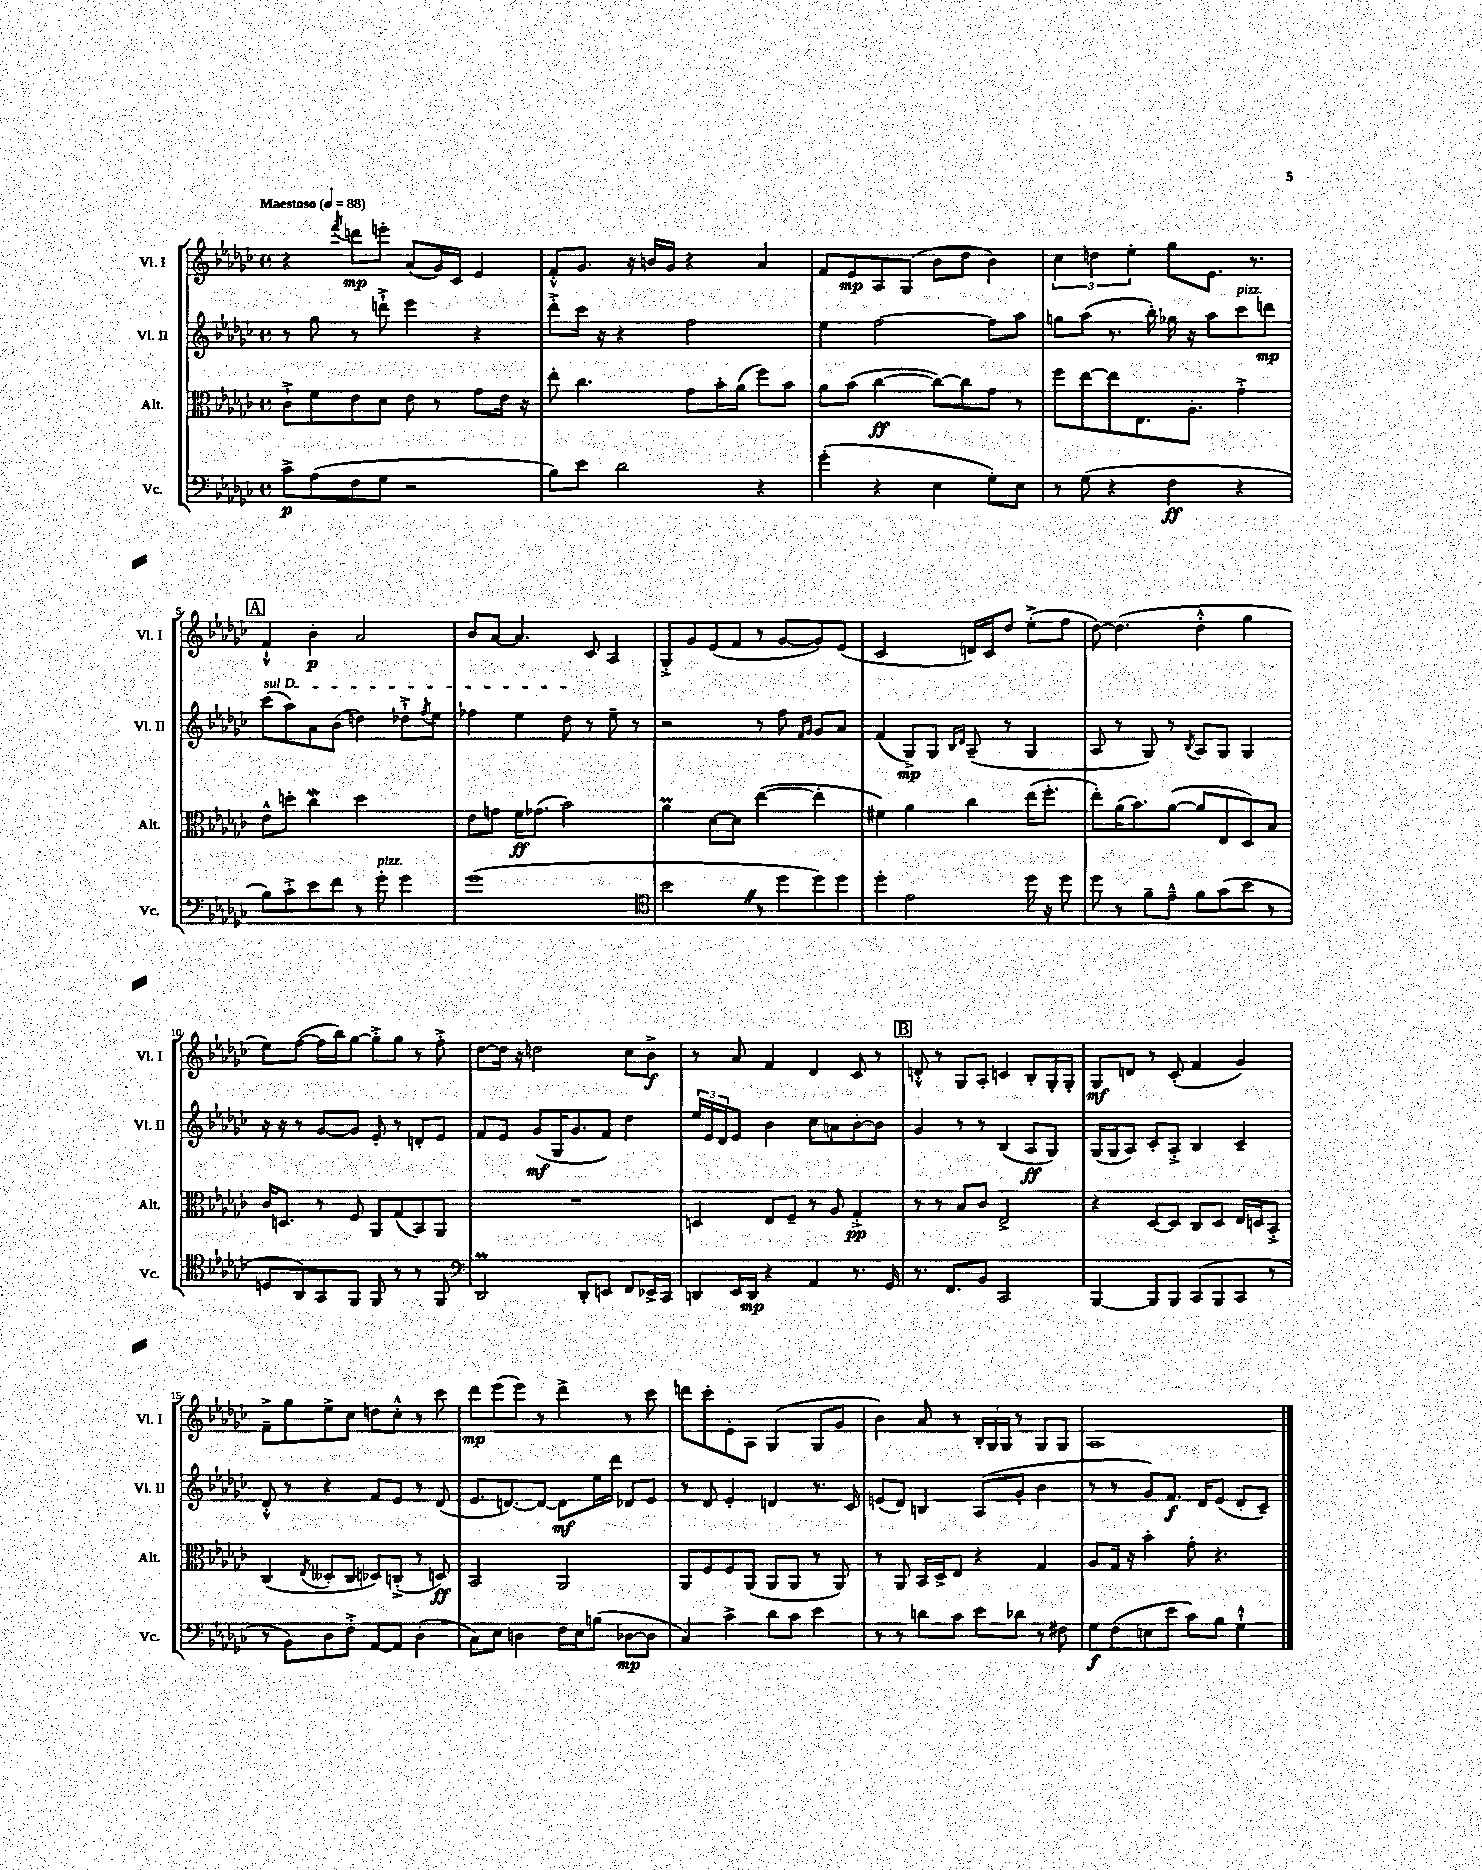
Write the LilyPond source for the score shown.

<<
\new StaffGroup <<
\new Staff = "s0" \with { instrumentName = "Vl. I" shortInstrumentName = "Vl. I" } {
    \clef treble \key ges \major \defaultTimeSignature \time 4/4 \tempo "Maestoso" 4 = 88
    r4 \acciaccatura { f'''8 } d'''8\mp e'''8-. aes'8( ges'16) ces'16 ees'4 |
    f'8-.-^ ges'8. r16 b'16 ges'16 r4 aes'4 |
    f'8 ees'8\mp aes8 ges8( bes'8 des''8 bes'4) |
    \tuplet 3/2 { ces''4 d''4 ees''4-. } ges''8 ees'8. r8. |
    \mark \markup { \box "A" } f'4-!-^ bes'4-.\p aes'2 |
    bes'8 aes'8~ aes'4. ces'8 aes4 |
    ges8-.-> ges'8 ees'8( f'8 r8 ges'8~ ges'8) ees'8( |
    ces'2 d'16) ces'16 des''8 ees''8-.->( f''8 |
    des''8~) des''4.( des''4-.-^ ges''4 |
    ees''8) f''8~( f''16 bes''16) ges''8~ ges''8-.-> ges''8 r8 f''8-.-> |
    des''8~ des''16 r16 d''2 ces''8 bes'8->\f |
    r8 aes'8 f'4 des'4 ces'8 r8 |
    \mark \markup { \box "B" } d'8-.-^ r8 ges8 aes8-. c'4 bes8-. ges16-. ges16-. |
    ges8\mf d'8 r8 ces'8-.( f'4 ges'4) |
    f'8---> ges''8 ees''8-> ces''8 d''8 ces''8-.-^ r8 ces'''8 |
    des'''8\mp ees'''8( ees'''8) r8 des'''4-> r8 ces'''8 |
    d'''8 ces'''8-. ees'8-. aes8 ges4( ges8 ges'8 |
    bes'4) aes'8 r8 \tuplet 3/2 { bes16-. ges16 ges16 } r8 ges8 ges8 |
    aes1 \bar "|." |
}
\new Staff = "s1" \with { instrumentName = "Vl. II" shortInstrumentName = "Vl. II" } {
    \clef treble \key ges \major \defaultTimeSignature \time 4/4
    r8 ges''8 r8 d'''8-!-> ees'''4 r4 |
    des'''8-.-> ces'''16 r16 r4 f''2 |
    ees''4 f''2~ f''8 aes''8 |
    g''8 aes''8( r8. bes''16-.) ges''16 r16 aes''8 ces'''8^\markup { \italic "pizz." } d'''8\mp |
    \mark \markup { \box "A" } \once \override TextSpanner.bound-details.left.text = \markup { \italic "sul D" } ces'''8\startTextSpan( aes''8) aes'8 bes'8( d''4) des''8-!-> \acciaccatura { f''8 } ees''8 |
    fes''4 ees''4 des''8\stopTextSpan r8 ees''8-- r8 |
    r2 r8 f''8 \grace { f'16 ges'16 } ges'8 aes'8 |
    f'4( ges8->\mp) ges8 \grace { bes16 des'16 } aes8--( r8 ges4 |
    aes8 r8 ges8) r8 \acciaccatura { bes8 } aes8 ges8 ges4 |
    r16 r16 r8 ges'8~ ges'8 ees'8-. r8 d'8-. ees'8 |
    f'8 ees'8 ges'8\mf( ges16 ges'8. f'8) des''4 |
    \tuplet 3/2 { ees''16 ees'16 des'16 } ees'8 bes'4 ces''8 a'8 bes'8~-. bes'8 |
    \mark \markup { \box "B" } ges'4 r8 r8 bes4( aes8\ff ges8) |
    ges16( ges16 aes8) ces'8-. aes8-.-> bes4 ces'4-- |
    des'8-.-^ r8 r4 f'8 ees'8 r8 des'8( |
    ees'8. d'8.~) d'8~ d'8\mf ees''16 des'''16 des'8 ees'8 |
    r8 des'8 ees'4-. d'4 r8. ces'16 |
    e'8( des'8) b4 aes8( ges'8-. bes'4 |
    r8 r8 ges'8) f'8.\f des'16 ees'8( des'8-. ces'8--) \bar "|." |
}
\new Staff = "s2" \with { instrumentName = "Alt." shortInstrumentName = "Alt." } {
    \clef alto \key ges \major \defaultTimeSignature \time 4/4
    ces'8-!-> f'8 ees'8 des'8 ees'8 r8 ges'8 ees'16 r16 |
    ees''8-. ces''4. ges'8 bes'16-. aes'16( f''8) bes'8 |
    aes'8 bes'8( ces''4~\ff ces''8~) ces''8 ges'8 r8 |
    f''8 ees''8~ ees''8 ees8. aes8.-. ges'4-.-> |
    \mark \markup { \box "A" } ees'8-^ d''8-. ces''4\mordent d''2 |
    ees'8 g'8 f'16\ff ges'8.( bes'2) |
    aes'4\prall des'8~ des'8 ees''4~( ees''4-. |
    fis'4) aes'4 ces''4 ees''16( f''8.-. |
    ees''8-.) aes'16( bes'8.) aes'8~( aes'8 ees8 des8) bes8 |
    ces'16 d8. r8 f8 aes,8 ges8( bes,8) aes,8 |
    R1 |
    d4 ees8 f8-- r8 aes8 ges4-.->\pp |
    \mark \markup { \box "B" } r8 r8 bes8 ces'8 ees2-> |
    r4 des8~ des8 ces8 des8 ees16 d16 bes,8-.-> |
    ces4( \acciaccatura { ees8 } deses8-. ces8 des8) c8-.->( r8 d8\ff) |
    bes,2 aes,2 |
    aes,8 f8 f8 aes,8( aes,8 aes,8 r8 aes,8) |
    r8 aes,8 bes,16 des16-> ees8 r4 ges4 |
    aes8 ges16 r16 bes'4-. ges'8-. r4. \bar "|." |
}
\new Staff = "s3" \with { instrumentName = "Vc." shortInstrumentName = "Vc." } {
    \clef bass \key ges \major \defaultTimeSignature \time 4/4
    ces'8->\p aes8( f8 ges8 r2 |
    bes8) ees'8 des'2 r4 |
    ges'4-.( r4 ees4 ges8-.) ees8 |
    r8 ges8( r4 f4\ff r4 |
    \mark \markup { \box "A" } bes8) ces'8-.-> ees'8 f'8 r8 ges'8-.^\markup { \italic "pizz." } ges'4 |
    ges'1( |
    \clef tenor bes'2 \once \override BreathingSign.text = \markup { \musicglyph "scripts.caesura.straight" } \breathe r8 des''8 des''8) des''8 |
    des''4-. ees'2 des''16 r16 des''8 |
    des''8 r8 f'8-- ees'8---^ f'8 ges'8( bes'8 r8 |
    d8 aes,8) ges,8 f,8 f,8 r8 r8 f,8 |
    \clef bass des,2\prall des,8-. e,8 f,8 ees,16-> ces,16 |
    d,8 ees,16 d,16\mp r4 aes,4 r8. ges,16 |
    \mark \markup { \box "B" } r8. f,8. bes,8 ces,2 |
    bes,,4~ bes,,8 bes,,8 ces,8( bes,,8 ces,8 r8 |
    r8 bes,8) des8 f8-.-> aes,8~ aes,8 des4-.( |
    ces8) ees8 d4 f16 ees16 b8( des8~\mp des8 |
    ces4) ces'4-> des'8 ces'8 ees'4 |
    r8 r8 d'8 ces'8 ees'8 des'8 r8 fis8 |
    ges8\f f8( e8 ees'8 ces'8) bes8 ges4-!-^ \bar "|." |
}
>>
>>
